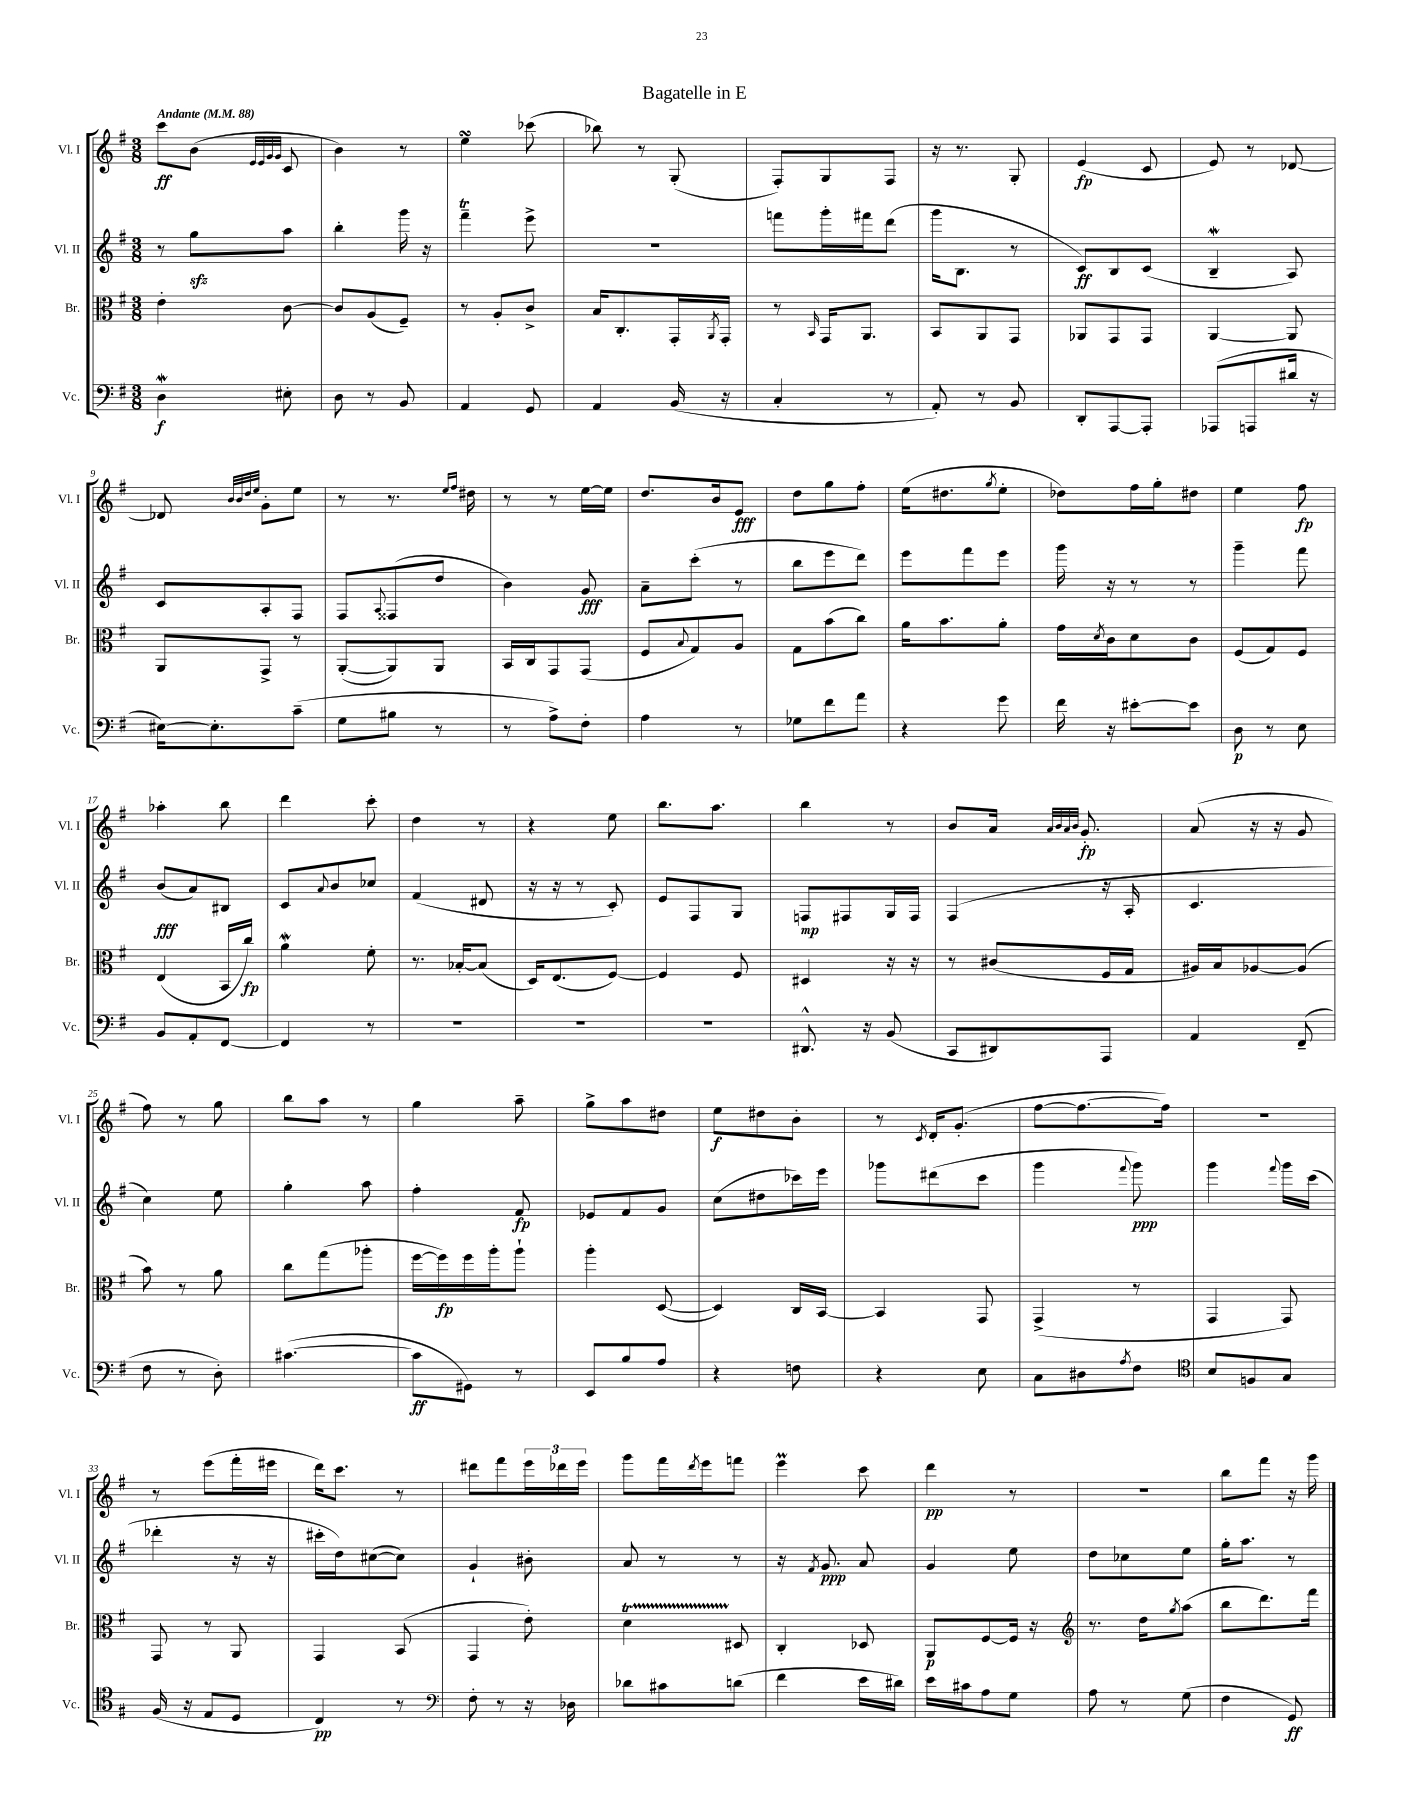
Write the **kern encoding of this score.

**kern	**kern	**kern	**kern
*staff4	*staff3	*staff2	*staff1
*clefF4	*clefC3	*clefG2	*clefG2
*k[f#]	*k[f#]	*k[f#]	*k[f#]
*M3/8	*M3/8	*M3/8	*M3/8
*MM88	*MM88	*MM88	*MM88
4D	4e'	8r	8ccc
.	.	8gg	(8b
.	.	.	32qqe
.	.	.	32qqe
.	.	.	32qqg
.	.	.	32qqg
8E#'	[8c	8aa	8c
=	=	=	=
8D	8c]	4bb'	4b)
8r	(8A	.	.
8BB	8F#~)	16ggg	8r
.	.	16r	.
=	=	=	=
4AA	8r	4fff#~	4ee
.	8A'	.	.
8GG	8c^	8eee^	(8ccc-
=	=	=	=
4AA	16B	4.r	8bb-)
.	8.C'	.	.
.	.	.	8r
(16BB	16GG'	.	(8G'
.	8qAA	.	.
16r	16GG'	.	.
=	=	=	=
4C'	8r	8fff	8F#')
.	16qqBB	.	.
.	16GG	16ggg'	8G
.	8.AA	16fff#	.
8r	.	(8ddd	8F#
=	=	=	=
8AA')	8BB	16ggg	16r
.	.	8.B	8.r
8r	8AA	.	.
8BB	8GG	8r	8G'
=	=	=	=
8DD'	8AA-	8c)	(4e
[8AAA	8GG	8B	.
8AAA']	8GG	(8c	8c
=	=	=	=
(8AAA-	[4AA	4B~	8e)
8AAA	.	.	8r
16d#	8AA]	8A)	[8d-
16r	.	.	.
=	=	=	=
[16E#)	8AA	8c	8d-]
8.E#']	.	.	.
.	.	.	32qqb
.	.	.	32qqb
.	.	.	32qqdd
.	.	.	32qqee
.	8GG^	8A'	8g'
(8c~	8r	8F#	8ee
=	=	=	=
8G	([8AA'	8F#	8r
.	.	8qqA	.
8B#	8AA])	(8F##	8.r
8r	8AA	8dd	.
.	.	.	16qqee
.	.	.	16qqff#
.	.	.	16dd#
=	=	=	=
8r	16BB	4b)	8r
.	16C	.	.
8A^)	8GG	.	8r
8F#'	(8GG	8g	[16ee
.	.	.	16ee]
=	=	=	=
4A	8F#	8a~	8.dd
.	8qqB	.	.
.	8G)	(8ccc'	.
.	.	.	16b
8r	8A	8r	8e
=	=	=	=
8G-	8G	8bb	8dd
8f#	(8b	8eee	8gg
8a	8cc)	8ddd)	8ff#'
=	=	=	=
4r	16a	8eee	(16ee
.	8.b	.	8.dd#
.	.	8fff#	.
.	.	.	8qgg
8g	8a'	8eee	8ee'
=	=	=	=
16f#	16g	16ggg	8dd-)
.	8qd	.	.
16r	16c	16r	.
[8e#'	8d	8r	16ff#
.	.	.	16gg'
8e#]	8c	8r	8dd#
=	=	=	=
8D	(8F#	4ggg~	4ee
8r	8G)	.	.
8E	8F#	8fff#	8ff#
=	=	=	=
8BB	(4E	(8b	4aa-'
8AA'	.	8a)	.
[8FF#	16BB	8B#	8bb
.	16cc)	.	.
=	=	=	=
4FF#]	4a	8c	4ddd
.	.	8qqa	.
.	.	8b	.
8r	8f#'	8cc-	8ccc'
=	=	=	=
4.r	8.r	(4f#	4dd
.	[16B-'	.	.
.	(8B-]	8d#	8r
=	=	=	=
4.r	16D)	16r	4r
.	(8.E	16r	.
.	.	8r	.
.	[8F#)	8c')	8ee
=	=	=	=
4.r	4F#]	8e	8.bb
.	.	8F#	.
.	.	.	8.aa
.	8F#	8G	.
=	=	=	=
8.DD#^^	4D#	8F	4bb
.	.	8F#	.
16r	.	.	.
(8BB	16r	16G	8r
.	16r	16F#	.
=	=	=	=
8CC	8r	(4F#	8b
8DD#)	(8c#	.	16a
.	.	.	32qqa
.	.	.	32qqb
.	.	.	32qqa
.	.	.	32qqb
.	.	.	8.g'
8AAA	16F#	16r	.
.	16G	16A'	.
=	=	=	=
4AA	16A#)	4.c	(8a
.	16B	.	.
.	[8A-	.	16r
.	.	.	16r
(8FF#~	(8A-]	.	8g
=	=	=	=
8F#	8b)	4cc)	8ff#)
8r	8r	.	8r
8D')	8a	8ee	8gg
=	=	=	=
([4.c#	8cc	4gg'	8bb
.	(8gg	.	8aa
.	8aa-'	8aa	8r
=	=	=	=
8c#]	[16ff#	4ff#'	4gg
.	16ff#])	.	.
8GG#)	16ff#	.	.
.	16aa'	.	.
8r	8aa`	8f#	8aa~
=	=	=	=
8EE	4aa'	8e-	8gg^
8B	.	8f#	8aa
8A	([8D	8g	8dd#
=	=	=	=
4r	4D])	(8cc	8ee
.	.	8dd#	8dd#
8F	16C	16ccc-)	8b'
.	[16BB	16eee	.
=	=	=	=
4r	4BB]	8ggg-	8r
.	.	.	8qc
.	.	(8ddd#	16d'
.	.	.	(8.g'
8E	8GG	8ccc	.
=	=	=	=
8C	(4GG^	4ggg	[8ff#
8D#	.	.	8.ff#_
8qA	.	8qqfff#	.
8F#	8r	8ggg)	.
.	.	.	16ff#])
=	=	=	=
*clefC4	*	*	*
8B	4GG	4ggg	4.r
8F	.	.	.
.	.	8qqfff#	.
8G	8GG)	16ggg	.
.	.	(16ccc	.
=	=	=	=
(16F#	8GG	4ddd-'	8r
16r	.	.	.
8E	8r	.	(8eee
8D	8AA	16r	16fff#'
.	.	16r	16eee#
=	=	=	=
4C)	4GG	16ccc#'	16ddd)
.	.	16dd)	8.ccc
.	.	([8cc#	.
8r	(8BB	8cc#])	8r
=	=	=	=
*clefF4	*	*	*
8F#'	4GG	4g`	8ddd#
8r	.	.	8fff#
16r	8e')	8b#'	24eee
.	.	.	24ddd-
16D-	.	.	.
.	.	.	24eee
=	=	=	=
8d-	4d	8a	8ggg
8c#	.	8r	16fff#
.	.	.	8qddd
.	.	.	16eee
(8d	8D#	8r	8fff
=	=	=	=
4f#	4C'	16r	4eee
.	.	8qf#	.
.	.	8.g	.
16e	8D-	8a	8ccc
16d#)	.	.	.
=	=	=	=
16e	8AA	4g	4ddd
16c#	.	.	.
8A	[8F#	.	.
8G	16F#]	8ee	8r
.	16r	.	.
=	=	=	=
*	*clefG2	*	*
8A	8.r	8dd	4.r
8r	.	8cc-	.
.	16dd	.	.
.	8qgg	.	.
(8G	(8aa	8ee	.
=	=	=	=
4F#	8bb	16gg'	8bb
.	.	8.aa	.
.	8.ddd)	.	8fff#
8GG)	.	8r	16r
.	16fff#	.	16ggg
==	==	==	==
*-	*-	*-	*-
